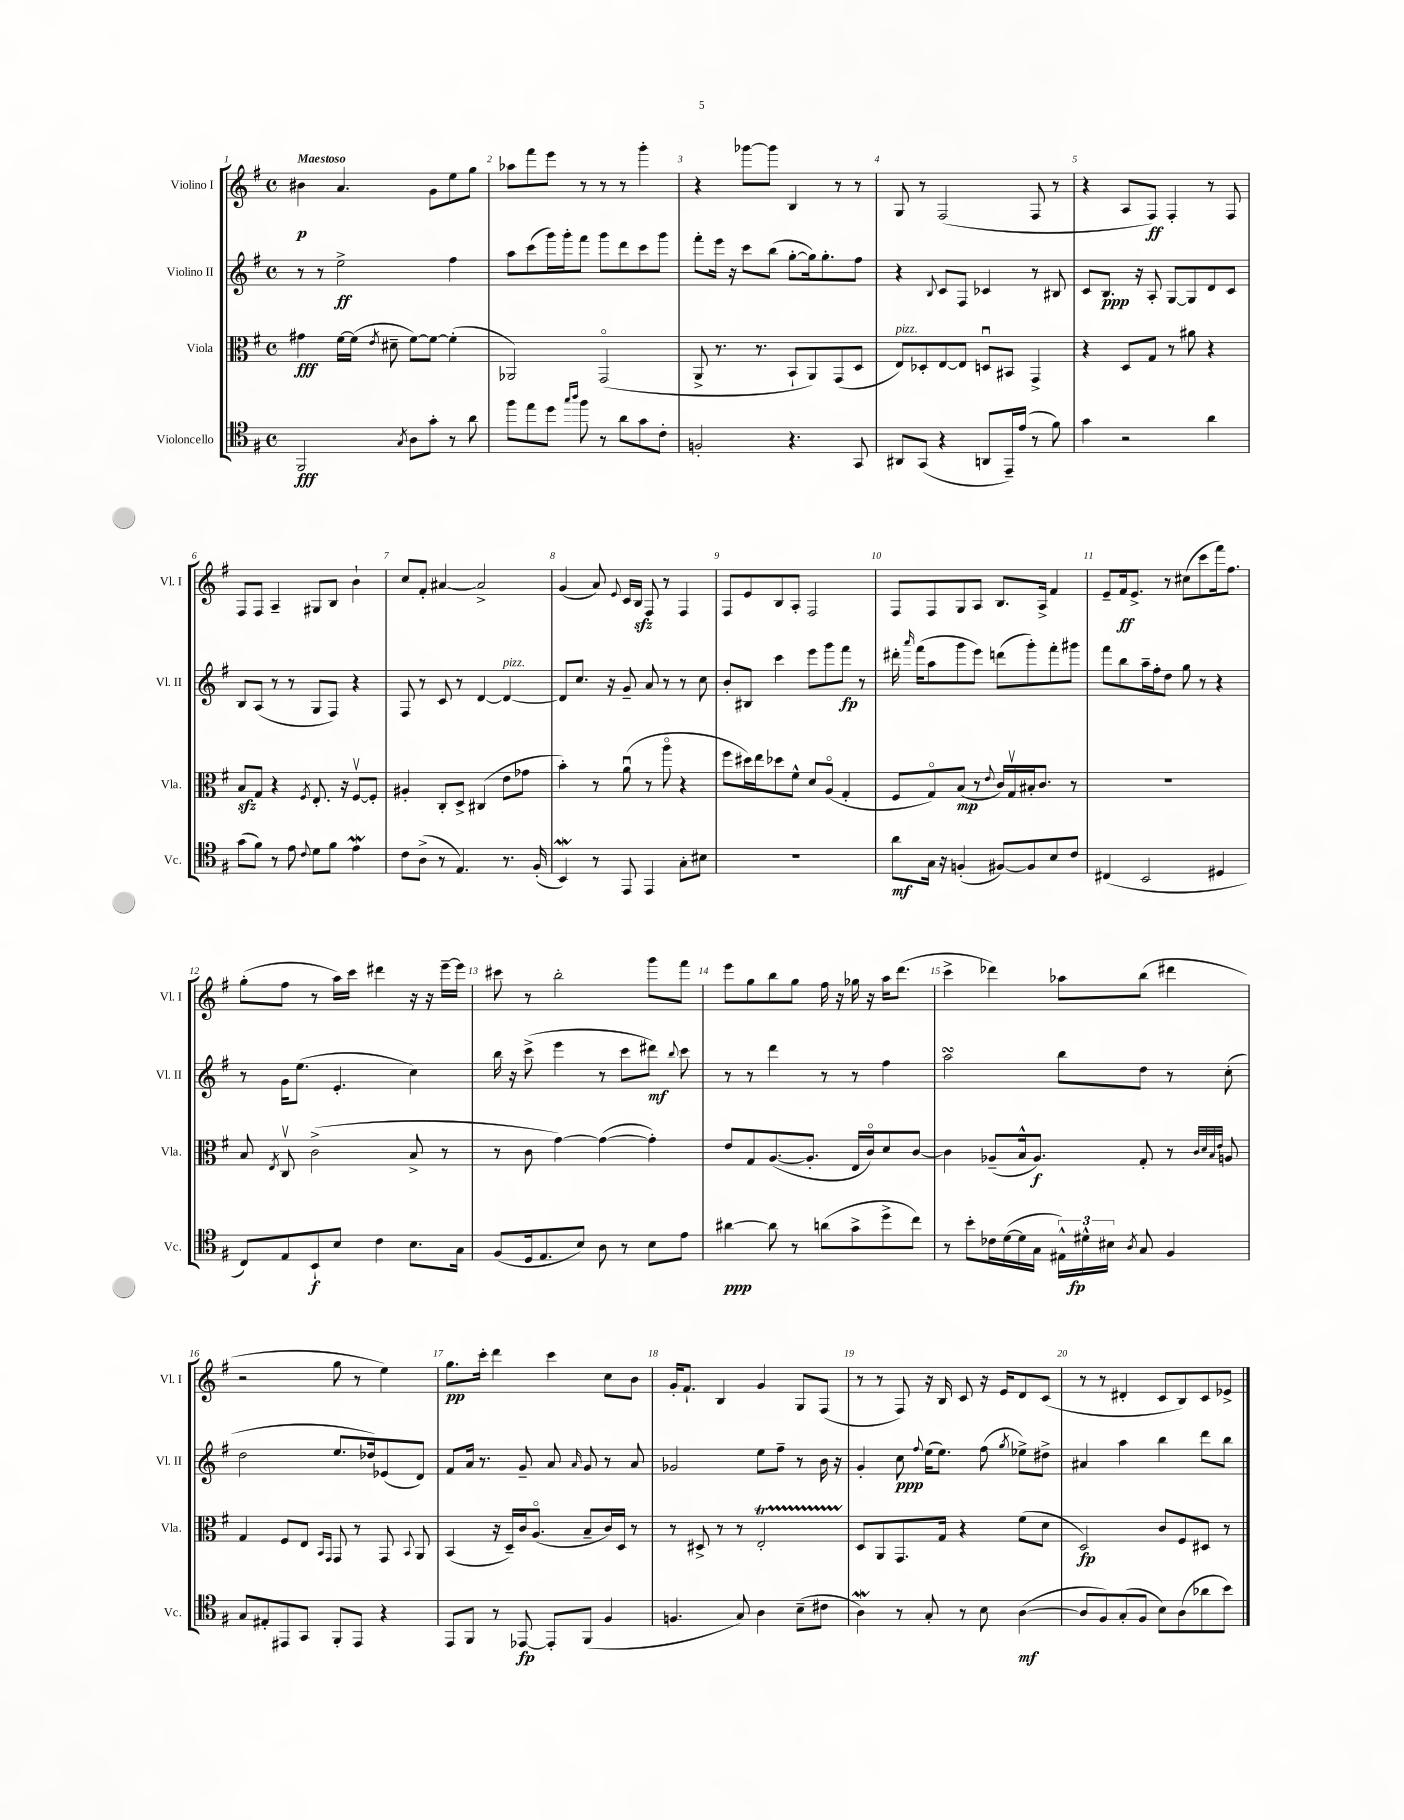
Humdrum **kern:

**kern	**kern	**kern	**kern
*staff4	*staff3	*staff2	*staff1
*clefC4	*clefC3	*clefG2	*clefG2
*k[f#]	*k[f#]	*k[f#]	*k[f#]
*M4/4	*M4/4	*M4/4	*M4/4
*met(c)	*met(c)	*met(c)	*met(c)
2FF#/	4g#\	8r	4b#\
.	.	8r	.
.	[16f#\LL	2ee^\	4.a/
.	(16f#\]JJ	.	.
.	8qe/	.	.
.	8d#~\	.	.
8qG/	.	.	.
8A\L	[8f#\L)	.	.
8g'\J	8f#\_J	.	8g\L
8r	(4f#'\]	4ff#\	8ee\
8a\	.	.	8gg\J
=	=	=	=
8ff#\L	2AA-/)	8aa\L	8aa-\L
8ee\	.	(8ccc\	8fff#\
8dd\J	.	16ggg\L)	8eee\J
.	.	16ggg'\J	.
16qqgg/LL	.	.	.
16qqaa/JJ	.	.	.
8ff#\	.	8fff#\J	8r
8r	(2GGo/	8ggg\L	8r
8a\L	.	8ddd\	8r
8g\	.	8ccc\	4ggg'\
8c'\J	.	8ggg\J	.
=	=	=	=
2F'/	8AA^/	8fff#'\L	4r
.	8.r	16eee\Jk	.
.	.	16r	.
.	.	8ccc\L	[8ggg-\L
.	8.r	.	.
.	.	(8bb\J	8ggg-\]J
4.r	8BB`/L	[8gg'\L	4B/
.	8AA/)	16gg\]k)	.
.	.	8.gg'\	.
.	(8GG/	.	8r
8GG/	8D/J	8ff#\J	8r
=	=	=	=
8AA#/L	8E/L)	4r	8G/
(8GG/J	8D-'/	.	8r
.	.	8qqB/	.
4r	[8E/	8c/L	(2F#/
.	8E/]J	8F#/J	.
8AA/L	8Du/L	4c-/	.
16EE~/L)	8BB#/J	.	.
(16e/JJ	.	.	.
8r	4GG^/	8r	8F#/
8f#\)	.	8B#/	8r
=	=	=	=
4g\	4r	8c/L	4r
.	.	8.B/J	.
2r	8D/L	.	8A/L
.	.	16r	.
.	8G/J	8A'/	8F#/J)
.	8r	[8G/L	4F#'/
.	8a#\	8G/]	.
4a\	4r	8d/	8r
.	.	8c/J	8F#/
=	=	=	=
(8g\L	8B/L	8B/L	8F#/L
8f#\J)	8G/J	(8A/J	8F#/J
8r	4r	8r	4A~/
8e\	.	8r	.
8qqc/	8qF#/	.	.
8d\L	8.E'/	8G/L	8G#/L
8f#\J	.	8F#/J)	8B/J
.	16r	.	.
4e\	[8F#v/L	4r	4b`\
.	8F#'/]J	.	.
=	=	=	=
8c\L	4A#'/	8F#/	8cc/L
(8A^\J	.	8r	8f#'/J
8r	8C'/L	8c/	[4a#/
4.E/)	8D^/J	8r	.
.	(4C#/	[4d/	2a#^/]
8.r	8e\L	4d/_	.
.	8g-\J	.	.
(16F#'/	.	.	.
=	=	=	=
4BB/)	4b'\)	8d/]L	(4g/
.	.	8.cc/J	.
8r	8r	.	8a/)
.	.	16r	.
.	.	.	8qqe/
8EE/	(8au\	8g~/	16c/LL
.	.	.	16B/JJ
4EE/	8r	8a/	8F#/
.	8aao\	8r	8r
8G'\L	4r	8r	4F#/
8B#\J	.	8cc\	.
=	=	=	=
1r	8ff#\L	8b'/L	8F#/L
.	16dd#\L)	8B#/J	8e/
.	16ee\J	.	.
.	8dd-\	4ccc\	8B/
.	8f#^^\J	.	8A'/J
.	8d/L	8eee\L	2F#/
.	(8Ao/J	8ggg\	.
.	4G'/	8fff#\J	.
.	.	8r	.
=	=	=	=
8a\L	8F#/L	16ddd#'\	8F#/L
.	.	16qqaaa/	.
.	.	(16fff#\LK	.
16G\Jk	8Go/)	8aa\	8F#/
16r	.	.	.
(4F'/	(8B/J	8ggg\	8G/
.	8r	8eee\J)	8A/J
.	8qqe/	.	.
[8F#/L)	16c/LL)	(8ddd\L	8.B/L
.	16Gv/	.	.
8F#/]	16B#'/J	8ggg'\)	.
.	8.c/J	.	16A^/Jk
8B/	.	8fff#'\	4f#/
8c/J	8r	8ggg#\J	.
=	=	=	=
(4C#/	1r	8fff#\L	8e~/L
.	.	8bb\	16f#/k
.	.	.	8.e^/J
2BB/	.	16aa~\L	.
.	.	16ff#'\J	.
.	.	8dd\J	8r
.	.	8gg\	(8cc#\L
.	.	8r	8ccc\
4D#/	.	4r	16fff#\k)
.	.	.	8.ff#\J
=	=	=	=
8C/L)	8B/	8r	(8gg'\L
.	8qE/	.	.
8E/	8Cv/	16g\LK	8ff#\J
.	.	(8.ee\J	.
8BB`/	(2c^\	.	8r
8B/J	.	4.e'/	16aa\LL)
.	.	.	16ccc\JJ
4c\	.	.	4ddd#\
8.B\L	8B^/	4cc\)	16r
.	.	.	16r
.	8r	.	[16eee~\LL
16G\Jk	.	.	16eee\]JJ
=	=	=	=
(8F#/L	8r	16bb\	8ccc#\
.	.	16r	.
16D/k	8c\	(8ccc^\	8r
8.E/	.	.	.
.	[4g\)	4eee\	2bb'\
8B/J)	.	.	.
8A\	(4g\_	8r	.
8r	.	8ccc\L	.
8B\L	4g'\])	8ddd#\J)	8ggg\L
.	.	8qqbb/	.
8e\J	.	8ccc\	8fff#\J
=	=	=	=
[4a#\	8e/L	8r	8eee\L
.	8G/	8r	8gg\
8a#\]	([8.A/	4ddd\	8bb\
8r	.	.	8gg\J
.	8.A'/]J	.	.
(8a\L	.	8r	16ff#\
.	.	.	16r
8g^\	16E/LL	8r	16gg-\
.	16co/J)	.	16r
8dd^\	8d/	4ff#\	16aa\LK
.	.	.	(8.ddd\J
8cc\J)	[8c/J	.	.
=	=	=	=
8r	4c\]	2aa\	4ccc^\
8b'\L	.	.	.
16c-\L	(8A-~/L	.	4ddd-\)
([16d\	.	.	.
16d\]	16B^^/k	.	.
16G\JJ	8.A-/J)	.	.
24E#^^\LL)	.	8bb\L	8aa-\L
24d#^^\	.	.	.
24B#\JJ	.	.	.
8qA/	.	.	.
8G/	8G'/	8dd\J	(8bb\J
4F#/	8r	8r	4ddd#\
.	32qqc/LLL	.	.
.	32qqd/	.	.
.	32qqB/	.	.
.	32qqe/JJJ	.	.
.	8A/	(8cc'\	.
=	=	=	=
8G/L	4G/	2dd\	2r
8E#'/	.	.	.
8EE#/	8F#/L	.	.
8GG/J	8E/J	.	.
.	16qqBB/LL	.	.
.	16qqGG/JJ	.	.
8FF#'/L	8GG/	8.ee/L	8gg\
8EE#/J	8r	.	8r
.	.	16dd-/k)	.
4r	8GG/	(8e-/	4ee\)
.	8qqBB/	.	.
.	8AA/	8d/J)	.
=	=	=	=
8EE/L	(4BB/	8f#/L	8.gg\L
8FF#/J	.	16a/Jk	.
.	.	8.r	16ccc'\Jk
8r	16r	.	4ddd\
.	16D~/LL)	.	.
[8EE-/	16c/J	8g~/	.
.	(8.Ao/J	.	.
8EE-'/]L	.	8a/	4ccc\
.	.	16qqa/	.
(8FF#/J	8B~/L	8g/	.
4F#/	16c/L)	8r	8cc\L
.	16D/JJ	.	.
.	8r	8a/	8b\J
=	=	=	=
4.F/	8r	2g-/	16g'/LK
.	.	.	8.f#`/J
.	8D#^/	.	.
.	8r	.	4B/
8G/)	8r	.	.
4A\	2E'/	8ee\L	4g/
.	.	8ff#~\J	.
(8B~\L	.	8r	8G/L
8c#\J	.	16b\	(8F#/J
.	.	16r	.
=	=	=	=
4A\)	8D/L	4g'/	8r
.	8AA/	.	8r
8r	8.GG/	8cc\	8F#/)
.	.	8qqff#/	.
8G'/	.	(16ee\LK	16r
.	16G/Jk	8.ee\J)	16B/
8r	4r	.	8c/
8B\	.	(8ff#\	16r
.	.	.	16e/LK
.	.	8qgg/	.
([4A\	(8f#\L	8ee-^\L)	8d/
.	8d\J	8dd#^\J	(8c/J
=	=	=	=
8A/]L	2D/)	4a#/	8r
8F#/)	.	.	8r
(8G'/	.	4aa\	4d#'/
8F#/J	.	.	.
8B\L)	8c/L	4bb\	8c/L
(8A\	8F#/	.	8B/)
8a-\	8D#/J	8ddd\L	8c/
8b\J)	8r	8bb\J	8e-^/J
==	==	==	==
*-	*-	*-	*-
